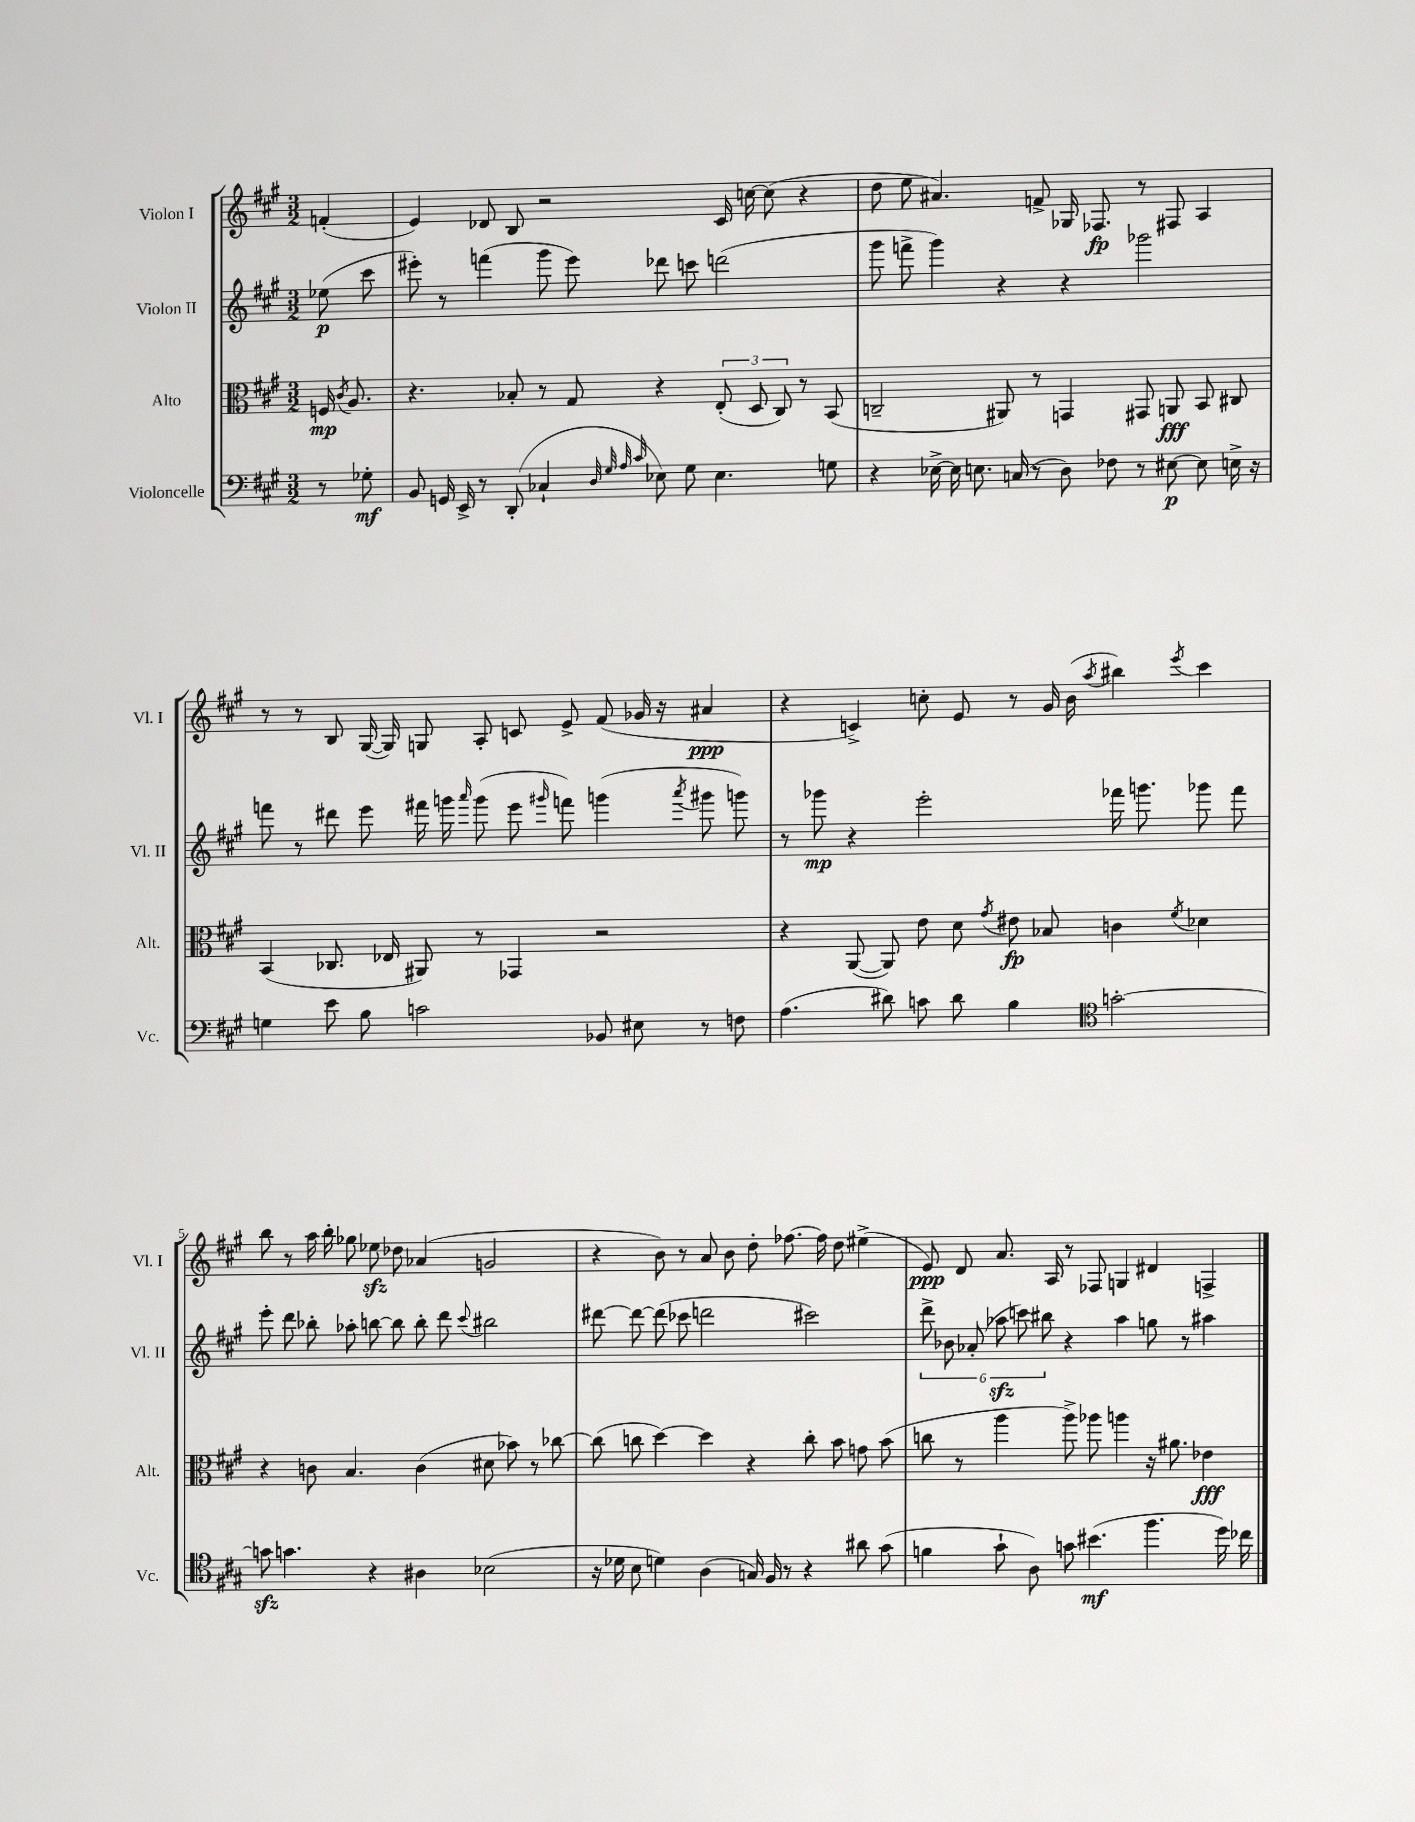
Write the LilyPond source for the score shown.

<<
\new StaffGroup <<
\new Staff = "s0" \with { instrumentName = "Violon I" shortInstrumentName = "Vl. I" } {
    \clef treble \key a \major \numericTimeSignature \time 3/2 \partial 4
    \autoBeamOff f'4-.( |
    e'4) des'8 b8 r2 cis'16 c''16~ c''8( r4 |
    d''8 e''8 ais'4.) f'8-> ges16 fes8.\fp r8 fis8 a4 |
    r8 r8 b8 gis16~( gis16) g8 a8-. c'8 e'8-> fis'8( ges'16 r16 ais'4\ppp |
    r4 c'4->) c''8-. e'8 r8 gis'16 b'16( \acciaccatura { a''8 } bis''4) \acciaccatura { e'''8 } cis'''4 |
    b''8 r8 a''16 b''16-. ges''8 ees''8\sfz des''8 aes'4( g'2 |
    r4 b'8) r8 a'8 b'8 d''8-. fes''8.~ fes''16 d''8 eis''4->( |
    e'8\ppp) d'8 a'8. a16 r8 fes8 g4 dis'4 f4-> \bar "|." |
}
\new Staff = "s1" \with { instrumentName = "Violon II" shortInstrumentName = "Vl. II" } {
    \clef treble \key a \major \numericTimeSignature \time 3/2 \partial 4
    \autoBeamOff ees''8\p( cis'''8 |
    eis'''8-.) r8 f'''4( gis'''8 eis'''8) des'''8 c'''8 d'''2( |
    gis'''8 f'''8-> gis'''4) r4 r4 ges'''2 |
    f'''8 r8 dis'''8 e'''8 fis'''16 g'''16 \grace { a'''16 } g'''8( e'''8 \grace { gis'''16 } f'''8) g'''4( \acciaccatura { a'''8 } gis'''8 g'''8) |
    r8 ges'''8\mp r4 e'''2-. fes'''16 g'''8. ges'''8 fes'''8 |
    e'''8-. d'''8 bes''8-. aes''8-. b''8~ b''8 b''8-. d'''8 \appoggiatura { cis'''8 } bis''2 |
    dis'''8~ dis'''8~ dis'''8( ces'''8 d'''2 cis'''2) |
    \tuplet 6/4 { d'''8-> bes'8 aes'8-.( aes''8\sfz c'''8) bis''8 } r4 aes''4 g''8 r8 ais''4 \bar "|." |
}
\new Staff = "s2" \with { instrumentName = "Alto" shortInstrumentName = "Alt." } {
    \clef alto \key a \major \numericTimeSignature \time 3/2 \partial 4
    \autoBeamOff f16\mp \acciaccatura { cis'8 } a8. |
    r4. bes8-. r8 gis8 r4 \tuplet 3/2 { e8-.( d8 cis8) } r8 b,8( |
    c2-- ais,8) r8 g,4 gis,8 a,8\fff b,8 cis8 |
    b,4( ces8. ees16 ais,8) r8 ges,4 r2 |
    r4 a,8~( a,8) e'8 d'8 \acciaccatura { gis'8 } eis'8\fp bes8 c'4 \acciaccatura { fis'8 } des'4 |
    r4 c'8 b4. c'4( dis'8 bes'8) r8 ces''8~ |
    ces''8( c''8 d''4~) d''4 r4 c''8-. b'8 g'8 b'8( |
    c''8 r8 a''4 a''8->) aes''8 a''4 r16 ais'8. ees'4\fff \bar "|." |
}
\new Staff = "s3" \with { instrumentName = "Violoncelle" shortInstrumentName = "Vc." } {
    \clef bass \key a \major \numericTimeSignature \time 3/2 \partial 4
    \autoBeamOff r8 ges8-.\mf |
    b,8 g,16 e,16-> r8 d,8-.( ces4-! \grace { d32 gis32 a32 cis'32 } ees8) gis8 ees4. g8 |
    r4 ees16~-> ees16 e8. c16( r8 d8) fes8 r8 eis8~\p eis8 e16-> r16 |
    g4 e'8 b8 c'2 bes,8 eis8 r8 f8 |
    a4.( dis'8) c'8 dis'8 b4 \clef tenor g'2~-. |
    g'8\sfz g'4. r4 ais4 bes2( |
    r16 des'16 b8 d'4) a4( g16) fis16 r8 r4 ais'8 gis'8( |
    f'4 gis'8-! a8) g'8 bis'4.\mf( fis''4. d''16) ces''16 \bar "|." |
}
>>
>>
\layout { \context { \Score \override BarNumber.break-visibility = ##(#f #t #t) barNumberVisibility = #(every-nth-bar-number-visible 5) } }
